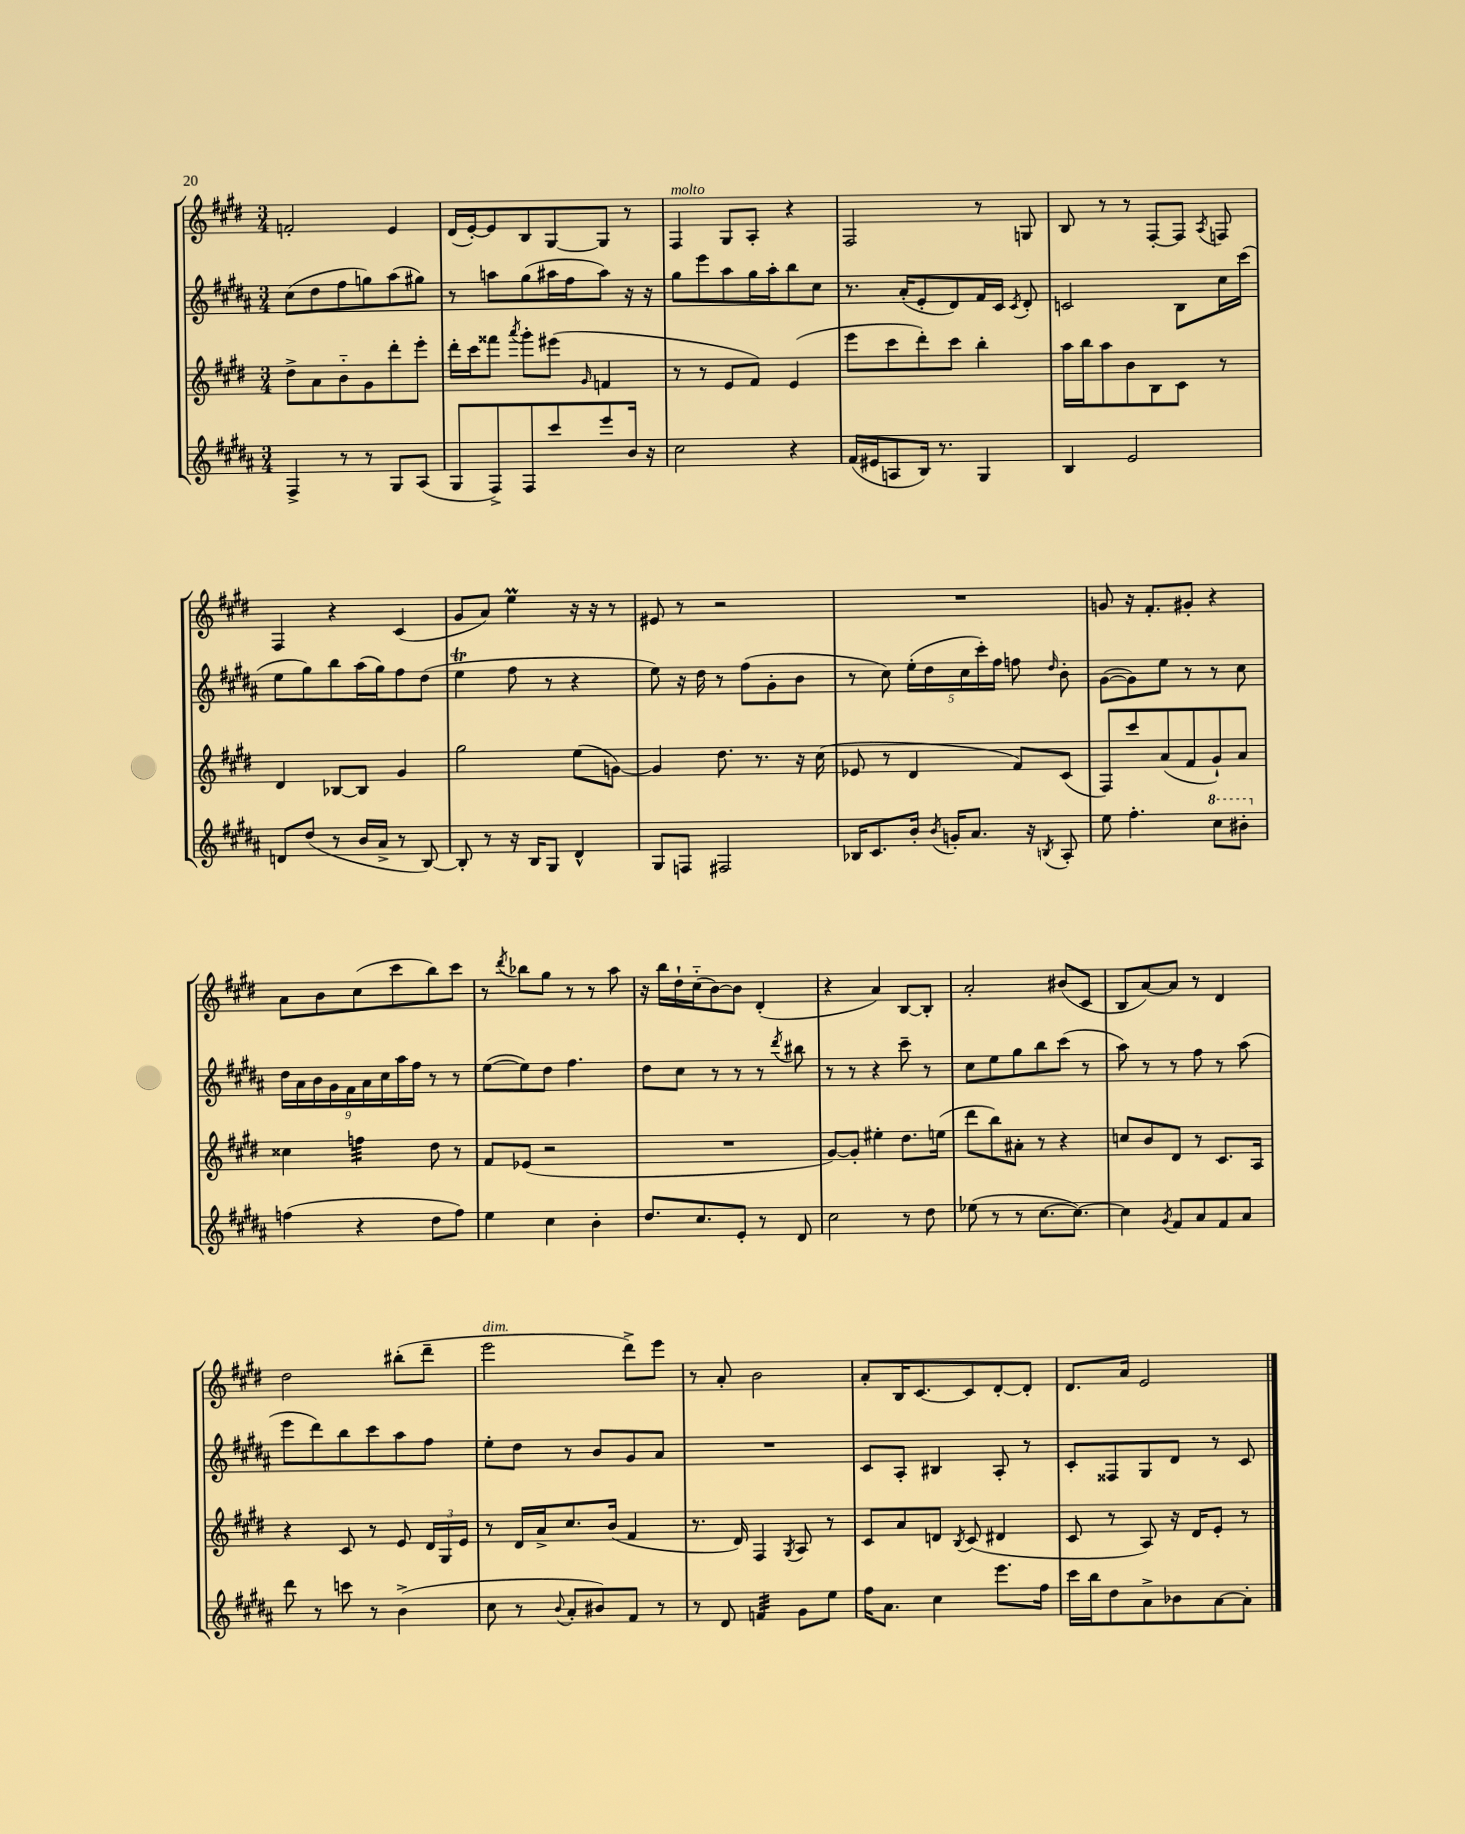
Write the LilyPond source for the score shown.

<<
\new StaffGroup <<
\new Staff = "s0" {
    \clef treble \key e \major \numericTimeSignature \time 3/4
    \autoBeamOff f'2-. e'4 |
    dis'16[( e'16~-.) e'8 b8 gis8~ gis8] r8 |
    fis4^\markup { \italic "molto" } gis8[ a8]-. r4 |
    fis2 r8 g8 |
    b8 r8 r8 fis8[~-. fis8] \acciaccatura { a8 } f8 |
    fis4 r4 cis'4( |
    gis'8[ a'8]) e''4\prall r16 r16 r8 |
    eis'8 r8 r2 |
    R2. |
    g'8 r16 fis'8.[-. gis'8]-. r4 |
    a'8[ b'8 cis''8( cis'''8 b''8) cis'''8] |
    r8 \acciaccatura { dis'''8 } bes''8[ gis''8] r8 r8 a''8 |
    r16 b''16[ dis''16-! cis''16-_( b'8~) b'8] dis'4-.( |
    r4 a'4) b8[~ b8]-. |
    a'2-. bis'8[( cis'8] |
    b8[ a'8~) a'8] r8 dis'4 |
    dis''2 bis''8[-.( dis'''8]-- |
    e'''2^\markup { \italic "dim." } dis'''8[->) e'''8] |
    r8 a'8-. b'2 |
    a'8[-. b16 cis'8.~ cis'8 dis'8~-. dis'8]-. |
    dis'8.[ a'16] e'2 \bar "|." |
}
\new Staff = "s1" {
    \clef treble \key b \major \numericTimeSignature \time 3/4
    \autoBeamOff cis''8[( dis''8 fis''8 g''8) ais''8( gis''8]) |
    r8 a''8[ gis''8( ais''16 fis''16 ais''8]) r16 r16 |
    gis''8[ e'''8 ais''8 gis''16 ais''16-. b''8 cis''8] |
    r8. ais'16[-.( e'8-. dis'8) fis'16 cis'16] \acciaccatura { cis'8 } dis'8-. |
    c'2 b8[ cis''16 cis'''16]( |
    e''8[ gis''8) b''8 ais''16( gis''16) fis''8 dis''8]( |
    e''4\trill fis''8 r8 r4 |
    e''8) r16 dis''16 r8 fis''8[( gis'8-. b'8] |
    r8 cis''8) \tuplet 5/4 { e''16[-.( dis''16 cis''16 cis'''16-.) fis''16] } f''8 \grace { dis''16 } b'8-. |
    gis'8[~( gis'8) e''8] r8 r8 cis''8 |
    \tuplet 9/8 { dis''16[ ais'16 b'16 gis'16 fis'16 ais'16 cis''16 ais''16 fis''16] } r8 r8 |
    e''8[~( e''8) dis''8] fis''4. |
    dis''8[ cis''8] r8 r8 r8 \acciaccatura { dis'''8 } bis''8 |
    r8 r8 r4 cis'''8-- r8 |
    cis''8[ e''8 gis''8 b''8 cis'''8]( r8 |
    ais''8) r8 r8 fis''8 r8 ais''8( |
    e'''8[ dis'''8) b''8 cis'''8 ais''8 fis''8] |
    e''8[-. dis''8] r8 b'8[ gis'8 ais'8] |
    R2. |
    cis'8[ ais8]-. bis4 ais8-. r8 |
    cis'8[-. fisis8 gis8 dis'8] r8 cis'8 \bar "|." |
}
\new Staff = "s2" {
    \clef treble \key e \major \numericTimeSignature \time 3/4
    \autoBeamOff dis''8[-> a'8 b'8-_ gis'8 dis'''8-. e'''8]-. |
    dis'''16[-. cis'''16 fisis'''8] \acciaccatura { a'''8 } gis'''8[-. eis'''8]( \grace { gis'16 } f'4 |
    r8 r8 e'8[ fis'8]) e'4( |
    e'''8[ cis'''8 dis'''8-.) cis'''8] b''4-. |
    a''16[ b''16 a''8 b'8 b8 cis'8] r8 |
    dis'4 bes8[~ bes8] gis'4 |
    gis''2 e''8[( g'8]~) |
    g'4 dis''8. r8. r16 cis''16( |
    ees'8 r8 dis'4 fis'8[) cis'8]( |
    fis8[) cis'''8 a'8( fis'8 gis'8-!) a'8] |
    cisis''4 f''4:32 dis''8 r8 |
    fis'8[ ees'8]( r2 |
    R2. |
    gis'8[~) gis'8]-. eis''4-. dis''8.[ e''16]( |
    dis'''8[ b''8) ais'8]-. r8 r4 |
    c''8[ b'8 dis'8] r8 cis'8.[ a16] |
    r4 cis'8 r8 e'8 \tuplet 3/2 { dis'16[ gis16 e'16] } |
    r8 dis'16[ a'16-> cis''8. b'16]( fis'4 |
    r8. dis'16) fis4 \acciaccatura { gis8 } a8 r8 |
    cis'8[ a'8 d'8] \acciaccatura { b8 } cis'8( dis'4 |
    cis'8 r8 a8) r16 dis'16[ e'8]-. r8 \bar "|." |
}
\new Staff = "s3" {
    \clef treble \key b \major \numericTimeSignature \time 3/4
    \autoBeamOff fis4-> r8 r8 gis8[ ais8]( |
    gis8[ fis8->) fis8 cis'''8 e'''8 b'16] r16 |
    cis''2 r4 |
    fis'16[( eis'16 a8 b16]) r8. gis4 |
    b4 e'2 |
    d'8[ dis''8]( r8 b'16[ ais'16]-> r8 b8~) |
    b8-. r8 r16 b16[ gis8] dis'4-^ |
    gis8[ f8] fis2 |
    bes16[ cis'8. b'16]-. \acciaccatura { b'8 } g'16[-. ais'8.] r16 \acciaccatura { b8 } ais8-. |
    e''8 fis''4.-. \ottava #1 cis'''8[ bis''8]-. \ottava #0 |
    f''4( r4 dis''8[ f''8]) |
    e''4 cis''4 b'4-. |
    dis''8.[ cis''8. e'8]-. r8 dis'8 |
    cis''2 r8 dis''8 |
    ees''8( r8 r8 cis''8.[~ cis''8.]~) |
    cis''4 \acciaccatura { gis'8 } fis'8[ ais'8 fis'8 ais'8] |
    dis'''8 r8 c'''8 r8 b'4->( |
    cis''8 r8 \appoggiatura { b'8 } ais'8[-. bis'8) fis'8] r8 |
    r8 dis'8 f'4:32 gis'8[ e''8] |
    fis''16[ ais'8.] cis''4 e'''8.[ fis''16] |
    cis'''16[ b''16 dis''8 ais'8-> bes'8 ais'8~ ais'8]-. \bar "|." |
}
>>
>>
\layout { \context { \Score \remove "Bar_number_engraver" } }
